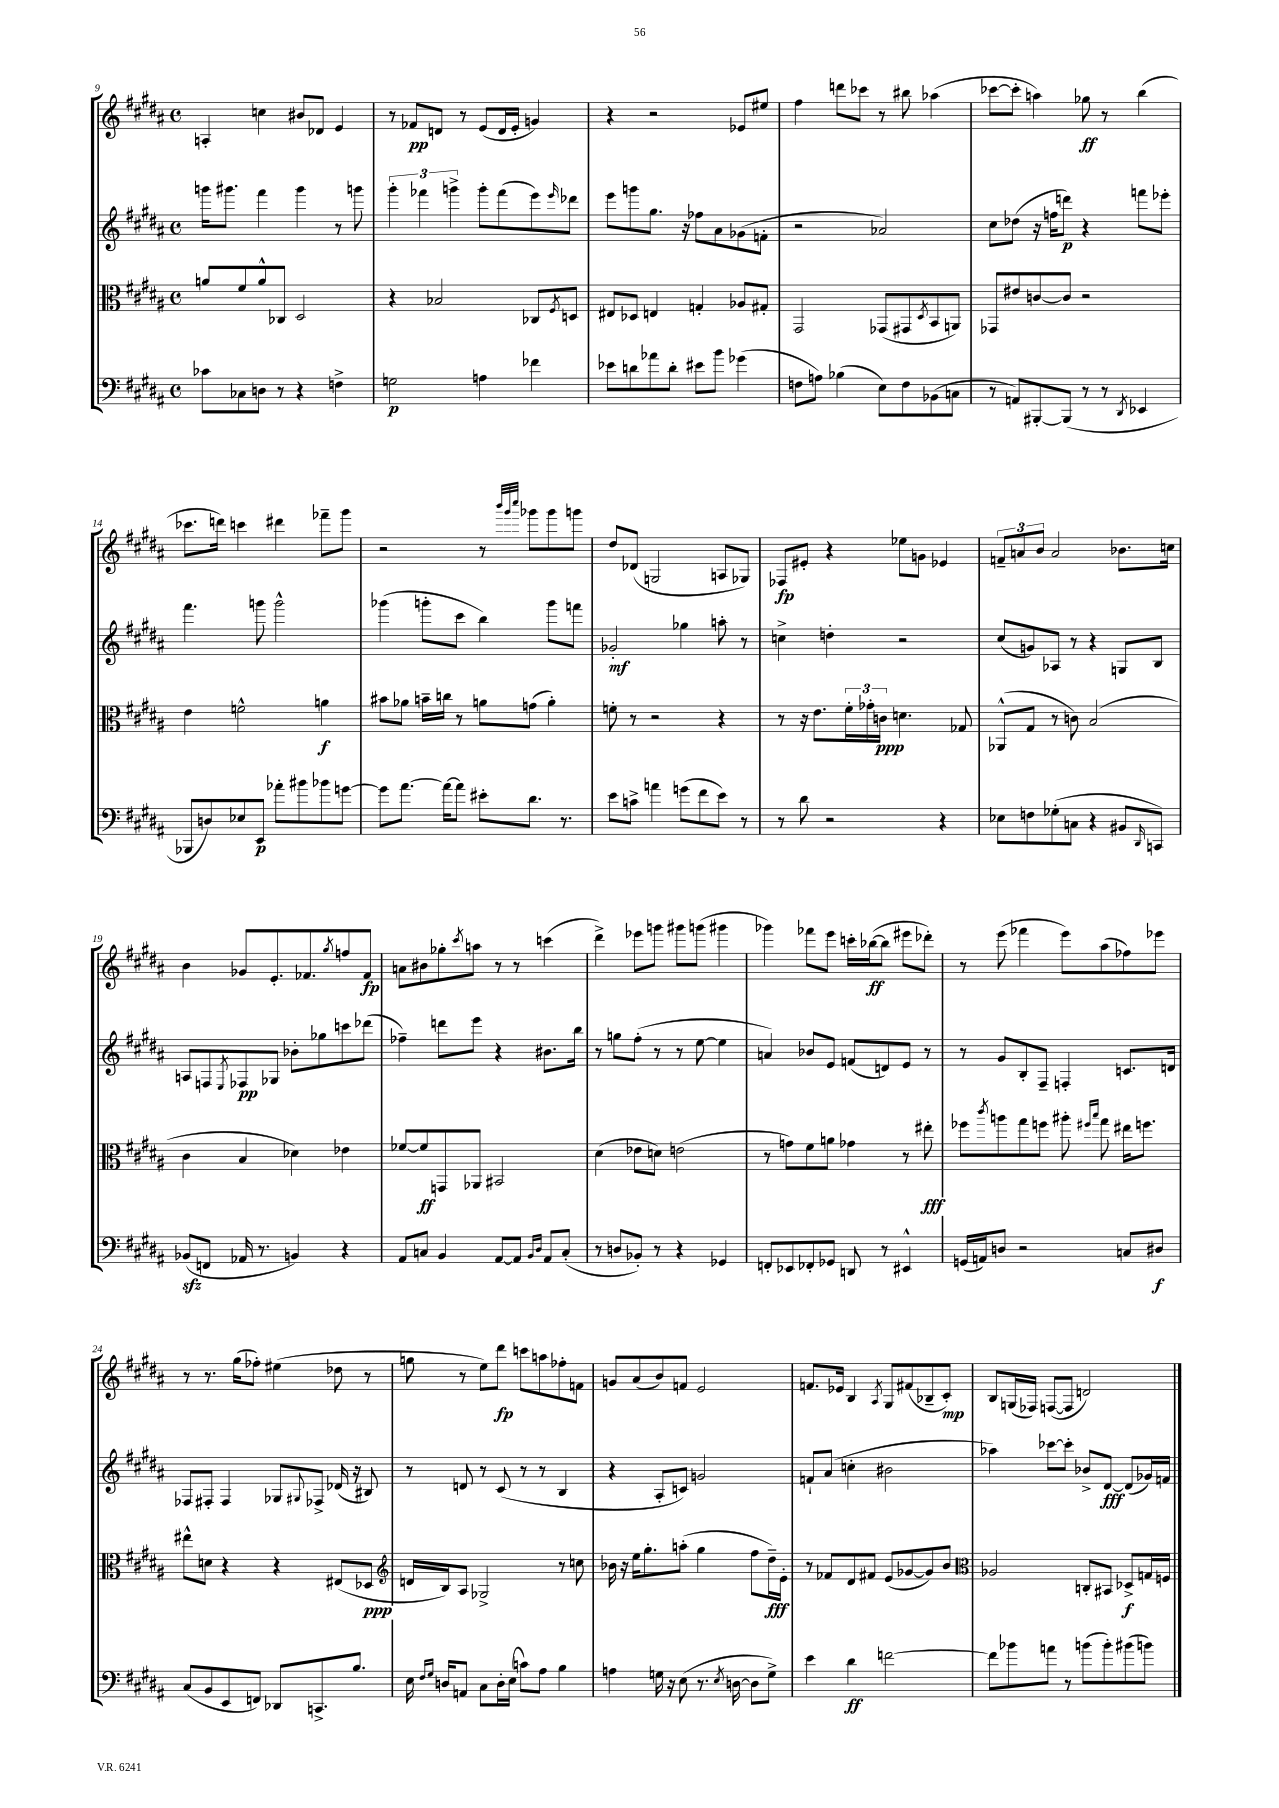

**kern	**kern	**kern	**kern
*staff4	*staff3	*staff2	*staff1
*clefF4	*clefC3	*clefG2	*clefG2
*k[f#c#g#d#a#]	*k[f#c#g#d#a#]	*k[f#c#g#d#a#]	*k[f#c#g#d#a#]
*M4/4	*M4/4	*M4/4	*M4/4
*met(c)	*met(c)	*met(c)	*met(c)
8c-	8a	16ggg	4A'
.	.	8.ggg#	.
8C-	8f#	.	.
8D	8a^^	4fff#	4cc
8r	8C-	.	.
4r	2D#	4ggg#	8b#
.	.	.	8d-
4F^	.	8r	4e
.	.	8ggg	.
=	=	=	=
2G	4r	6ggg#'	8r
.	.	.	8f-
.	.	6fff-	.
.	2B-	.	8d
.	.	6ggg^	.
.	.	.	8r
4A	.	8ggg'	(8e
.	.	(8fff-	16d
.	.	.	16e'
4f-	8C-	8eee)	4g)
.	8qF#	16qqeee	.
.	8D	8ddd-	.
=	=	=	=
8e-	8E#	8eee	4r
8d	8D-	8ggg	.
8a-	4E	8.gg#	2r
8d'	.	.	.
.	.	16r	.
8e#	4G'	8ff-	.
8b	.	8a#	.
(4g-	8A-	(8g-	8e-
.	8G#'	8f'	8ee#
=	=	=	=
8F	2GG#	2r	4ff#
8A)	.	.	.
(4B-	.	.	8ddd
.	.	.	8ccc-
8E)	(8GG-	2a-)	8r
8F	8GG#	.	8bb#
.	8qD#	.	.
(8BB-	8BB	.	(4aa-
8C	8AA)	.	.
=	=	=	=
8r	8GG-	8cc#	[8ccc-
8AA)	8e#	(8dd-	8ccc-']
[8BBB#'	[8c	16r	4aa)
.	.	16ff	.
(8BBB#]	8c]	8ddd)	.
8r	2r	4r	8gg-
8r	.	.	8r
8qDD#	.	.	.
4EE-	.	8fff	(4bb
.	.	8eee-'	.
=	=	=	=
8BBB-	4e	4.fff#	8.ccc-
8D)	.	.	.
.	.	.	16ddd)
8E-	2f^^	.	4ccc
8EE	.	8ggg	.
8a-'	.	2ggg^^	4ddd#
8b#	.	.	.
8b-	4a	.	8fff-~
[8g	.	.	8ggg#
=	=	=	=
8g]	8b#	(4ggg-	2r
[8.a#	8a-	.	.
.	16b~	8ggg'	.
16a#_	16cc	.	.
8a#]	8r	8ccc#	.
8e#'	8a	4bb)	8r
.	.	.	32qqbbb
.	.	.	32qqggg#
.	.	.	32qqcccc#
8.d#	(8g	.	8ggg-
.	4a')	8ggg	8ggg-
8.r	.	.	.
.	.	8fff	8ggg
=	=	=	=
8e	8f'	2g-'	8dd#
8c^	8r	.	(8d-
4a	2r	.	2G
(8g	.	4gg-	.
8f#	.	.	.
8e)	4r	8aa'	8A
8r	.	8r	8G-)
=	=	=	=
8r	8r	4cc^	8F-
8d#	16r	.	8e#'
.	8.e	.	.
2r	.	4dd'	4r
.	24f#'	.	.
.	24g-'	.	.
.	24c	.	.
.	4.d	2r	8ee-
.	.	.	8g
4r	.	.	4e-
.	8G-	.	.
=	=	=	=
8E-	(8AA-^^	(8cc#	12f~
.	.	.	12a
8F	8G#	8g)	.
.	.	.	12b
(8G-'	8r	8A-	2a
8C	8c)	8r	.
4r	(2B	4r	.
8BB#	.	8G	8.b-
16qqDD#	.	.	.
8CC)	.	8B	.
.	.	.	16cc
=	=	=	=
(8BB-	4c#	8A	4b
8FF	.	8F	.
.	.	8qE	.
16AA-	4B	8F-	8g-
8.r	.	.	.
.	.	8G-	8.e'
4BB)	4d-)	8b-'	.
.	.	.	8.f-
.	.	8gg-	.
.	.	.	8qgg#
4r	4e-	8ccc	8ff
.	.	(8ddd-	8f-
=	=	=	=
8AA#	[8f-	4ff-~)	8a
8C	8f-]	.	8b#
4BB	8GG	8ddd	8gg-'
.	.	.	8qccc#
.	8AA-	8eee	8aa
[8AA#	2BB#	4r	8r
8AA#]	.	.	8r
16qqBB	.	.	.
16qqD#	.	.	.
8AA#	.	8.b#	(4ccc
(8C'	.	.	.
.	.	16bb	.
=	=	=	=
8r	(4d#	8r	4ddd#^)
8D	.	8gg	.
8BB-')	8e-	(8ff#'	8eee-
8r	8d)	8r	8ggg
4r	(2e	8r	8ggg#
.	.	[8ee	(8ggg
4GG-	.	4ee]	4ggg#
=	=	=	=
8FF'	8r	4a)	4ggg-)
8EE-	8g)	.	.
8FF-'	8f#	8b-	8fff-
8GG-	8a	8e	8eee
8DD	4g-	(8f	16ccc'
.	.	.	([16bb-
8r	.	8d)	8bb-]
4EE#^^	8r	8e	8eee#
.	8ee#'	8r	8ddd-')
=	=	=	=
(16GG	8ff-	8r	8r
16AA)	.	.	.
.	8qccc#	.	.
8D	8aa	8g#	(8eee
2r	8gg#	8B'	4fff-
.	8ff	8F#~	.
.	8aa#'	4F'	8eee)
.	16qqff#	.	.
.	16qqbb	.	.
.	8gg#	.	(8aa#
8C	16ee#	8.c	8ff-)
.	8.ff	.	.
8D#	.	.	8eee-
.	.	16d	.
=	=	=	=
(8C#	8ee#^^	8F-	8r
8BB	8d	8F#'	8.r
8EE	4r	4F#	.
.	.	.	(16gg#
8FF)	.	.	8ff-')
8DD-	4r	8G-	(4ee#
.	.	8qqG#	.
8.CC^	.	8F-^	.
.	(8E#	(16d-	8dd-
8.B	.	16r	.
.	8D-	8B#)	8r
=	=	=	=
*	*clefG2	*	*
16E	16d	8r	8gg
16qqF#	.	.	.
16qqG#	.	.	.
16D	16B)	.	.
8AA	8A#	8d	8r
8C#	2G-^	8r	8ee)
16D'	.	(8c#	8ddd#
(16E	.	.	.
8c)	.	8r	8ccc
8A#	.	8r	8aa
4B	8r	4B	8ff-'
.	8cc	.	8f
=	=	=	=
4A	16b-	4r	8g
.	16r	.	.
.	16ee	.	(8a#
.	8.gg#'	.	.
16G	.	8A#'	8b)
16r	.	.	.
(8E	(8aa'	8c)	8f
8.r	4gg#	2g	2e
8qE	.	.	.
[16D	.	.	.
8D]	8ff#	.	.
8G^)	16dd#~)	.	.
.	16e'	.	.
=	=	=	=
4e	8r	8f`	8.f
.	8f-	(8a#	.
.	.	.	16e-
4d#	8d#	4cc'	4B
.	8f#	.	.
.	.	.	8qA#
[2f	(8e	2b#	8G#
.	[8g-	.	(8f#
.	8g-])	.	8B-~
.	8b	.	8c#')
=	=	=	=
*	*clefC3	*	*
8f]	2A-	4aa-)	8B
8b-	.	.	(16G
.	.	.	16F-)
8a	.	[8ccc-	([8F
8r	.	8ccc-']	8F]
(8b	8C'	8b-^	2d)
8b')	8BB#	[8d#	.
(8b#	8D-^	(8d#]	.
8b)	16G	16g-)	.
.	16F	16f	.
==	==	==	==
*-	*-	*-	*-
